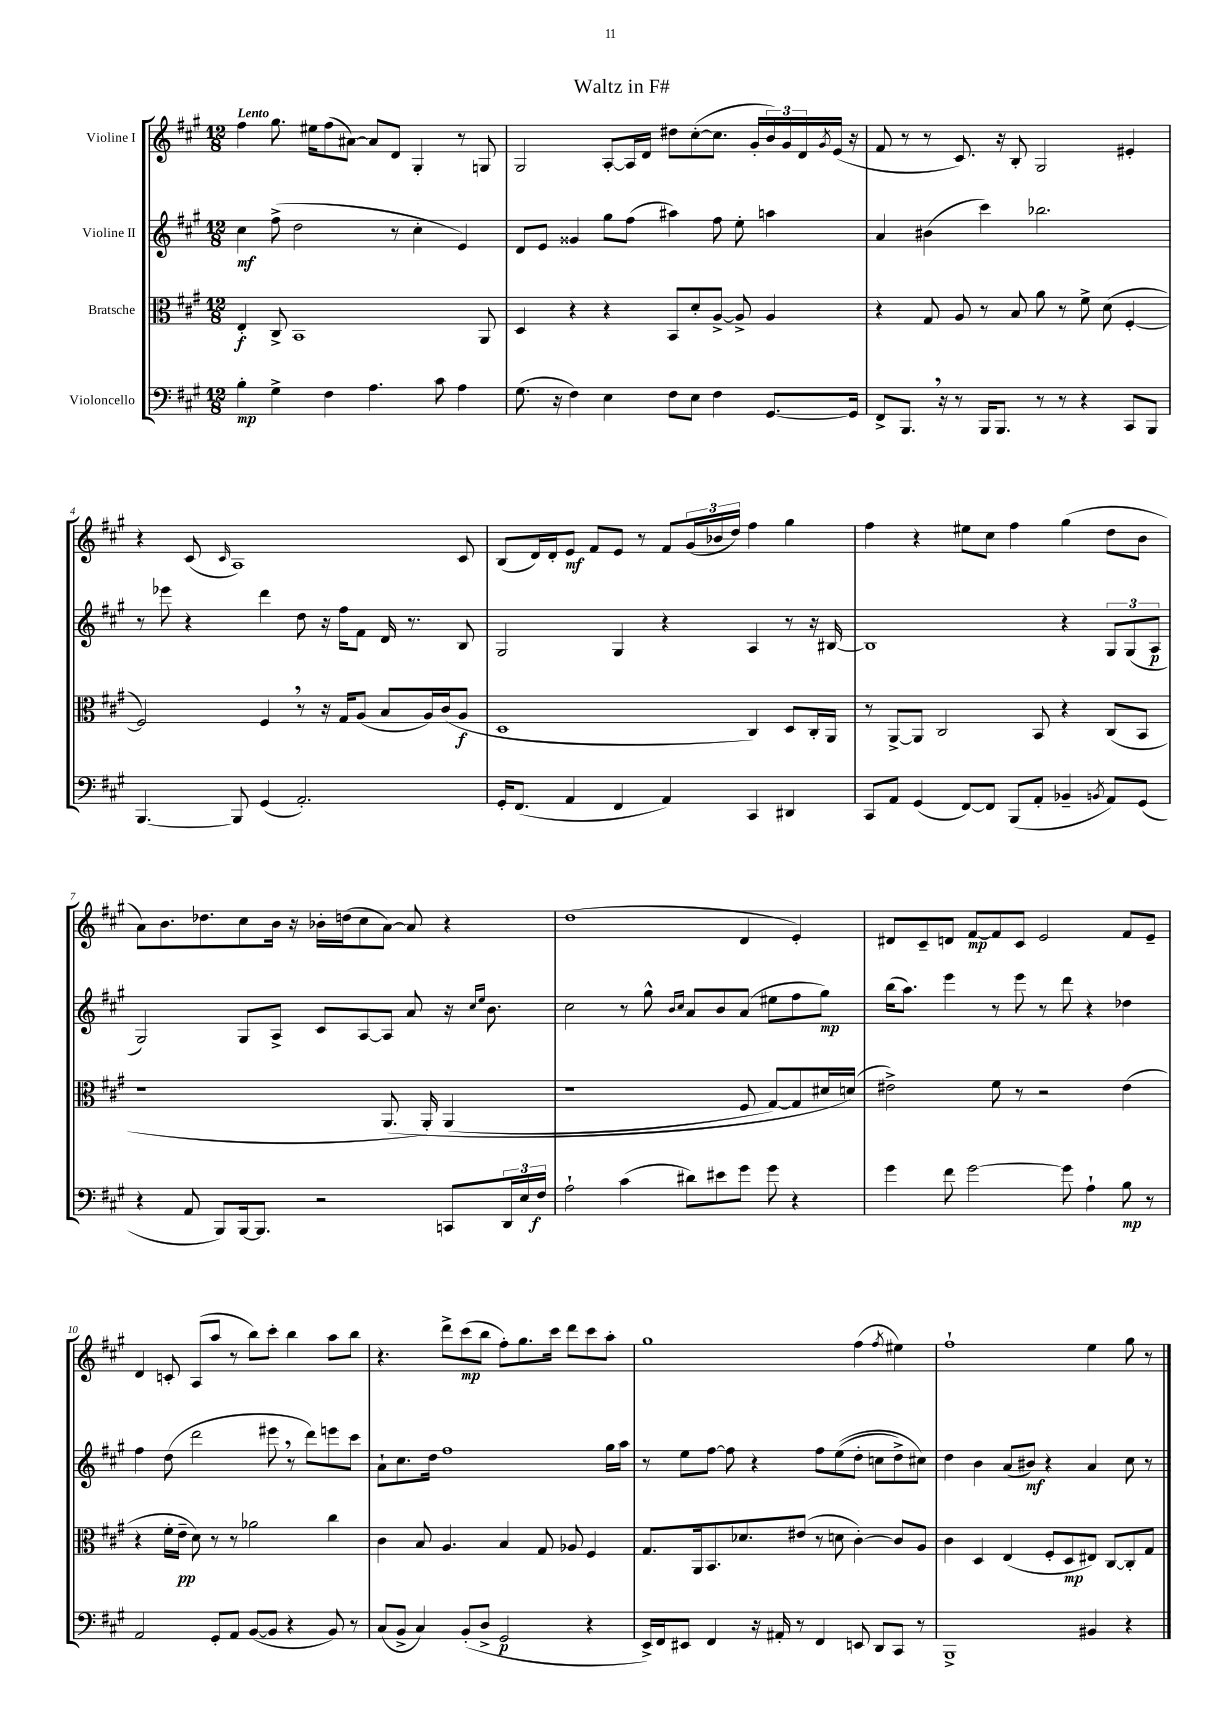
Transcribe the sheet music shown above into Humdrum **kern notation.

**kern	**kern	**kern	**kern
*staff4	*staff3	*staff2	*staff1
*clefF4	*clefC3	*clefG2	*clefG2
*k[f#c#g#]	*k[f#c#g#]	*k[f#c#g#]	*k[f#c#g#]
*M12/8	*M12/8	*M12/8	*M12/8
4B'\	4E'/	4cc#\	4ff#\
4G#^\	8C#^/	(8ff#^\	8.gg#\
.	1BB	2dd\	.
.	.	.	16ee#\LK
4F#\	.	.	(8ff#\
.	.	.	[8a#\J)
4.A\	.	.	8a#/]L
.	.	8r	8d/J
.	.	4cc#'\	4G#'/
8c#\	.	.	.
4A\	.	4e/)	8r
.	8AA/	.	8G/
=	=	=	=
(8.G#\	4D/	8d/L	2G#/
.	.	8e/J	.
16r	.	.	.
4F#\)	4r	4g##/	.
4E\	4r	8gg#\L	[8A'/L
.	.	(8ff#\J	16A/]L
.	.	.	16d/JJ
8F#\L	8BB/L	4aa#\)	8dd#\L
8E\J	8d'/	.	([8cc#'\
4F#\	[8A^/J	8ff#\	8.cc#\]J
.	8A^/]	8ee'\	.
.	.	.	16g#'/LL
[8.GG#/L	4A/	4aa\	24b/)
.	.	.	24g#/
.	.	.	24d/
.	.	.	8qg#/
.	.	.	(16e/JJ
16GG#/]Jk	.	.	16r
=	=	=	=
8FF#^/L	4r	4a/	8f#/
8.BBB/J	.	.	8r
.	8G#/	(4b#\	8r
16r	.	.	.
8r	8A/	.	8.c#/)
16BBB/LK	8r	4ccc#\)	.
8.BBB/J	.	.	16r
.	8B/	.	8B'/
8r	8a\	2.bb-\	2G#/
8r	8r	.	.
4r	8f#^\	.	.
.	(8d\	.	.
8CC#/L	[4F#'/	.	4e#'/
8BBB/J	.	.	.
=	=	=	=
[4.BBB/	2F#/])	8r	4r
.	.	8eee-\	.
.	.	4r	(8c#/
.	.	.	16qqc#/
8BBB/]	.	.	1A)
(4GG#/	4F#/	4ddd\	.
2.AA'/)	8r	8dd\	.
.	16r	16r	.
.	16G#/LK	16ff#\LK	.
.	(8A/J	8f#\J	.
.	8B/L	16d/	.
.	.	8.r	.
.	16A/L)	.	.
.	(16c#/J	.	.
.	8A/J	8B/	8c#/
=	=	=	=
16GG#'/LK	1D	2G#/	(8B/L
(8.FF#/J	.	.	.
.	.	.	16d/L)
.	.	.	16d'/J
4AA/	.	.	8e/J
.	.	.	8f#/L
4FF#/	.	4G#/	8e/J
.	.	.	8r
4AA/)	.	4r	8f#/L
.	.	.	(24g#/L
.	.	.	24b-/
.	.	.	24dd/JJ)
4CC#/	4C#/)	4A/	4ff#\
4DD#/	8D/L	8r	4gg#\
.	16C#'/L	16r	.
.	16AA/JJ	[16B#/	.
=	=	=	=
8CC#/L	8r	1B#]	4ff#\
8AA/J	[8AA^/L	.	.
(4GG#/	8AA/]J	.	4r
.	2C#/	.	.
[8FF#/L)	.	.	8ee#\L
8FF#/]J	.	.	8cc#\J
(8BBB/L	.	.	4ff#\
8AA'/J	8BB/	.	.
4BB-~/	4r	4r	(4gg#\
8qBB/	.	.	.
8AA/L)	(8C#/L	12G#/L	8dd\L
.	.	(12G#/	.
(8GG#/J	8BB/J	.	8b\J
.	.	12A/J	.
=	=	=	=
4r	1r	2G#/)	8a\L)
.	.	.	8.b\
8AA/	.	.	.
.	.	.	8.dd-\
8BBB/L)	.	.	.
[16BBB/k	.	8G#/L	8cc#\
8.BBB/]J	.	.	.
.	.	8A^/J	16b\Jk
.	.	.	16r
2r	.	8c#/L	16b-'\LL
.	.	.	(16dd\J
.	.	[8A/	8cc#\
.	&(8.AA/	8A/]J	[8a\J)
.	.	8a/	8a/]
.	16AA'/)	.	.
8CC/L	(4AA/	16r	4r
.	.	16qqcc#/LL	.
.	.	16qqee/JJ	.
.	.	8.b\	.
24DD/L	.	.	.
24E/	.	.	.
24F#/JJ	.	.	.
=	=	=	=
2A`\	1r	2cc#\	(1dd
(4c#\	.	8r	.
.	.	8gg#^^\	.
.	.	16qqb/LL	.
.	.	16qqcc#/JJ	.
8d#\L)	.	8a/L	.
8e#\	.	8b/	.
8g#\J	8F#/	(8a/J	4d/
8g#\	[8G#/L)	8ee#\L	.
4r	8G#/]	8ff#\	4e'/)
.	16d#/L	8gg#\J)	.
.	(16d/JJ&)	.	.
=	=	=	=
4g#\	2e#^\)	(16bb\LK	8d#/L
.	.	8.aa\J)	.
.	.	.	8c#~/
8f#\	.	4eee\	8d/J
[2g#\	.	.	[8f#/L
.	8f#\	8r	8f#/]
.	8r	8eee\	8c#/J
.	2r	8r	2e/
8g#\]	.	8ddd\	.
4A`\	.	4r	.
8B\	(4e#\	4dd-\	8f#/L
8r	.	.	8e~/J
=	=	=	=
2AA/	4r	4ff#\	4d/
.	16f#'\LL	(8dd\	8c'/
.	16e~\JJ	.	.
.	8d\)	2ddd\	(8A/L
8GG#'/L	8r	.	8aa/J
8AA/J	8r	.	8r
([8BB/L	2a-\	.	8bb\L)
8BB/]J	.	8eee#\	8ccc#'\J
4r	.	8r	4bb\
.	.	8ddd\L)	.
8BB/)	4cc#\	8eee\	8aa\L
8r	.	8ccc#\J	8bb\J
=	=	=	=
(8C#/L	4c#\	8a`\L	4.r
8BB^/J	.	8.cc#\	.
4C#/)	8B/	.	.
.	.	16dd\Jk	.
.	4.A/	1ff#	8ddd^\L
(8BB'/L	.	.	(8ccc#\
8D^/J	.	.	8bb\J
2GG#/	4B/	.	8ff#'\L)
.	.	.	8.gg#\
.	8G#/	.	.
.	.	.	16ccc#\Jk
.	8A-/	.	8ddd\L
4r	4F#/	.	8ccc#\
.	.	16gg#\LL	8aa'\J
.	.	16aa\JJ	.
=	=	=	=
16EE^/LL)	8.G#/L	8r	1gg#
16FF#/J	.	.	.
8EE#/J	.	8ee\L	.
.	16AA/k	.	.
4FF#/	8.BB/	[8ff#\J	.
.	.	8ff#\]	.
.	8.d-/	.	.
16r	.	4r	.
16AA#'/	.	.	.
8r	(8e#/J	.	.
4FF#/	8r	8ff#\L	.
.	8d\	&((8ee\	.
8EE/	[4c#'\)	8dd'\J	(4ff#\
8DD/L	.	8cc\L	.
.	.	.	8qff#/
8CC#/J	8c#/]L	8dd^\)	4ee#\)
8r	8A/J	8cc#\J&)	.
=	=	=	=
1BBB^	4c#\	4dd\	1ff#`
.	4D/	4b\	.
.	(4E/	(8a/L	.
.	.	8b#/J)	.
.	8F#'/L	4r	.
.	8D/	.	.
4BB#/	8E#/J)	4a/	4ee\
.	[8C#/L	.	.
4r	8C#'/]	8cc#\	8gg#\
.	8G#/J	8r	8r
==	==	==	==
*-	*-	*-	*-
